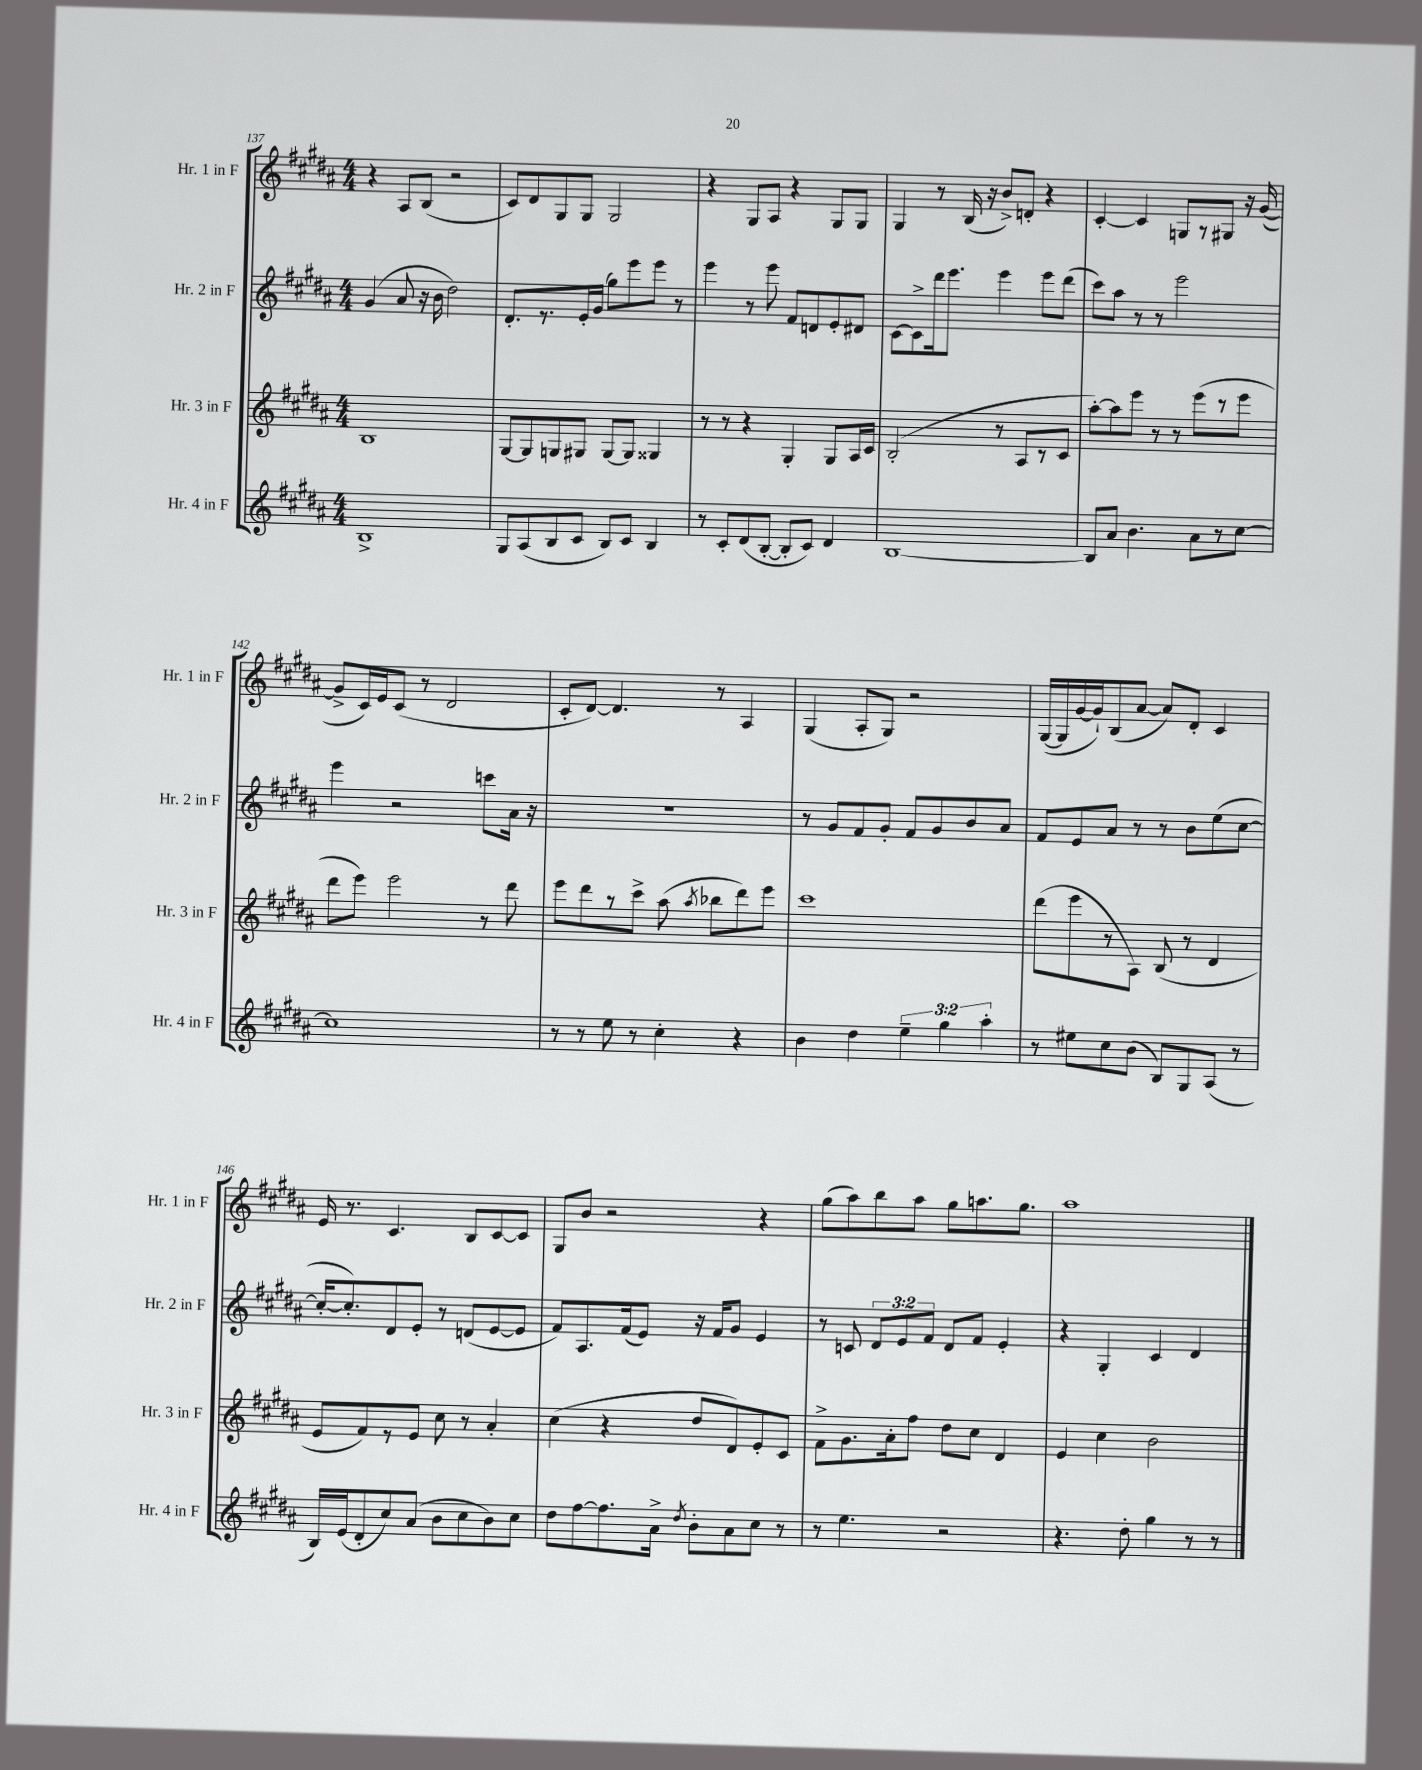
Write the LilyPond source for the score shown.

<<
\new StaffGroup <<
\new Staff = "s0" \with { instrumentName = "Hr. 1 in F" shortInstrumentName = "Hr. 1 in F" } {
    \clef treble \key b \major \numericTimeSignature \time 4/4
    \autoBeamOff r4 ais8[ b8]( r2 |
    cis'8[) dis'8 gis8 gis8] gis2 |
    r4 gis8[ ais8] r4 gis8[ gis8] |
    gis4 r8 b16( r16 b'8[->) d'8]-. r4 |
    cis'4~-. cis'4 g8[ r8 gis8] r16 gis'16~( |
    gis'8[-> cis'16) e'16 cis'8]( r8 dis'2 |
    cis'8[-. dis'8]~) dis'4. r8 ais4 |
    gis4( ais8[-. gis8]) r2 |
    gis16[~( gis16 gis'16~ gis'16-!) b8( ais'8]~ ais'8[) dis'8]-. cis'4 |
    e'16 r8. cis'4. b8[ cis'8~ cis'8] |
    gis8[ b'8] r2 r4 |
    gis''8[( ais''8) b''8 ais''8] gis''8[ a''8. gis''8.] |
    ais''1 \bar "|." |
}
\new Staff = "s1" \with { instrumentName = "Hr. 2 in F" shortInstrumentName = "Hr. 2 in F" } {
    \clef treble \key b \major \numericTimeSignature \time 4/4 \override Staff.TupletNumber.text = #tuplet-number::calc-fraction-text
    \autoBeamOff gis'4( ais'8 r16 b'16 dis''2) |
    dis'8.[-. r8. e'16-. gis'16]( gis''8[) e'''8 e'''8] r8 |
    e'''4 r8 e'''8 fis'8[ d'8 e'8-. dis'8] |
    cis'8[~ cis'8-> dis'''16 e'''8.] e'''4 e'''8[ dis'''8]( |
    cis'''8[) ais''8] r8 r8 e'''2 |
    e'''4 r2 c'''8[ ais'16] r16 |
    r1 |
    r8 gis'8[ fis'8 gis'8]-. fis'8[ gis'8 b'8 ais'8] |
    fis'8[ e'8 ais'8] r8 r8 b'8[ e''8( cis''8]~ |
    cis''16[~-. cis''8.-.) dis'8 e'8]-. r8 d'8[( e'8~ e'8] |
    fis'8[) ais8. fis'16( e'8]) r16 fis'16[ gis'8] e'4 |
    r8 c'8 \tuplet 3/2 { dis'8[ e'8 fis'8] } dis'8[ fis'8] e'4-. |
    r4 gis4-. cis'4 dis'4 \bar "|." |
}
\new Staff = "s2" \with { instrumentName = "Hr. 3 in F" shortInstrumentName = "Hr. 3 in F" } {
    \clef treble \key b \major \numericTimeSignature \time 4/4
    \autoBeamOff b1 |
    gis8[~ gis8 g8 gis8] gis8[~ gis8] gisis4 |
    r8 r8 r4 gis4-. gis8[ ais16 cis'16] |
    b2-.( r8 ais8[ r8 cis'8] |
    ais''8[~-.) ais''8 e'''8] r8 r8 e'''8[( r8 e'''8] |
    dis'''8[ e'''8]) e'''2 r8 dis'''8 |
    e'''8[ dis'''8 r8 cis'''8]-> ais''8( \acciaccatura { ais''8 } bes''8[ dis'''8) e'''8] |
    cis'''1 |
    dis'''8[( e'''8 r8 ais8]) b8( r8 dis'4 |
    e'8[ fis'8) r8 e'8] cis''8 r8 ais'4-. |
    cis''4( r4 dis''8[ dis'8) e'8-. cis'8] |
    fis'8[-> gis'8. ais'16-. fis''8] dis''8[ cis''8] dis'4 |
    e'4 cis''4 b'2 \bar "|." |
}
\new Staff = "s3" \with { instrumentName = "Hr. 4 in F" shortInstrumentName = "Hr. 4 in F" } {
    \clef treble \key b \major \numericTimeSignature \time 4/4 \override Staff.TupletNumber.text = #tuplet-number::calc-fraction-text
    \autoBeamOff b1-> |
    gis8[ ais8( b8 cis'8] b8[) cis'8] b4 |
    r8 cis'8[-. dis'8( b8]~-. b8[-. cis'8]) dis'4 |
    b1~ |
    b8[ ais'8] b'4. ais'8[ r8 cis''8]~ |
    cis''1 |
    r8 r8 e''8 r8 cis''4-. r4 |
    b'4 dis''4 \tuplet 3/2 { e''4-- gis''4 ais''4-. } |
    r8 eis''8[ cis''8 b'8]( b8[) gis8 ais8]( r8 |
    b16[) e'16( dis'8-. cis''8) ais'8]( b'8[ cis''8 b'8) cis''8] |
    dis''8[ fis''8~ fis''8. ais'16]-> \acciaccatura { dis''8 } b'8[-. ais'8 cis''8] r8 |
    r8 e''4. r2 |
    r4. dis''8-. gis''4 r8 r8 \bar "|." |
}
>>
>>
\layout { \context { \Score currentBarNumber = #137 } }
